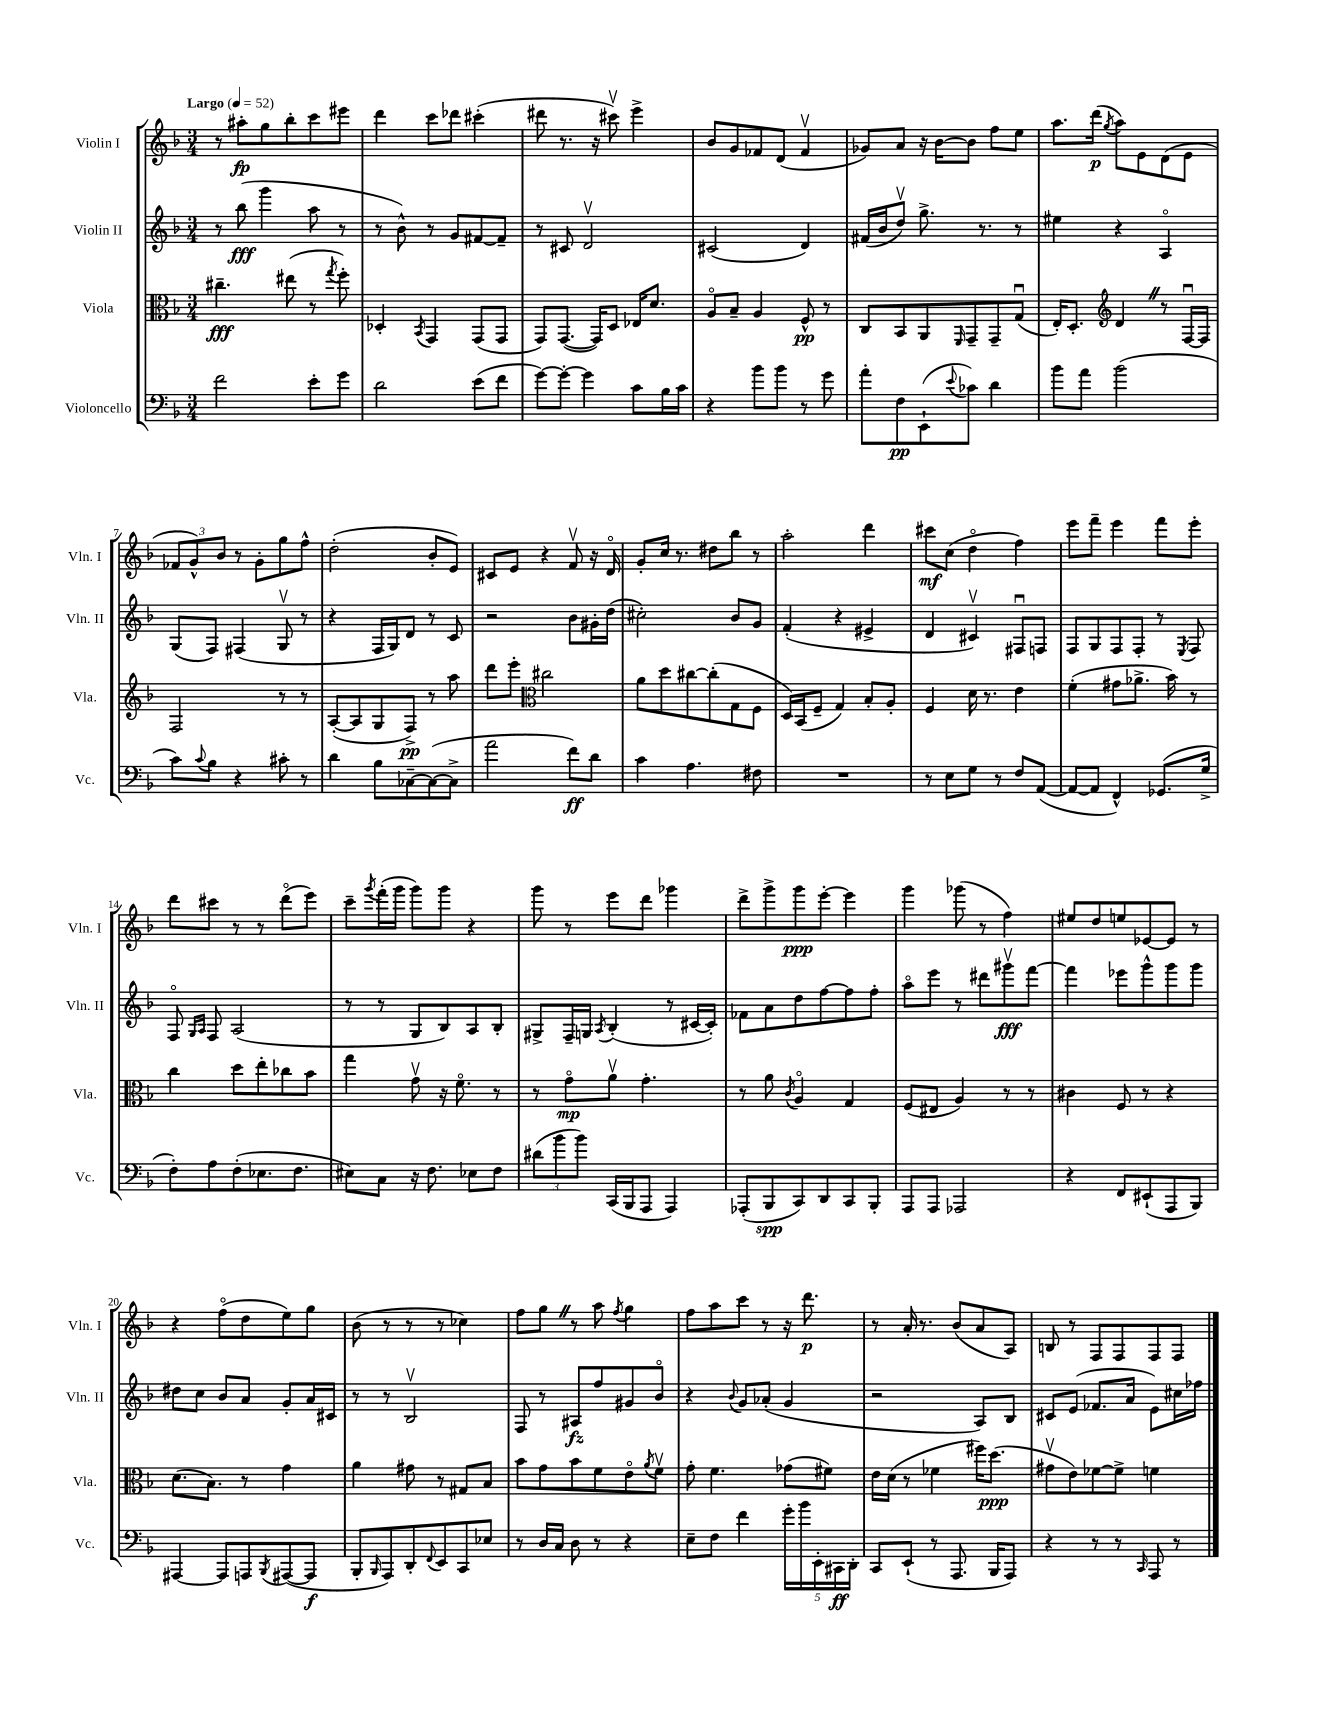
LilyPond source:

<<
\new StaffGroup <<
\new Staff = "s0" \with { instrumentName = "Violin I" shortInstrumentName = "Vln. I" } {
    \clef treble \key f \major \numericTimeSignature \time 3/4 \tempo "Largo" 4 = 52
    r8 ais''8-.\fp g''8 bes''8-. c'''8 eis'''8 |
    d'''4 c'''8 des'''8 cis'''4-.( |
    dis'''8 r8. r16 cis'''8\upbow) e'''4-> |
    bes'8 g'8 fes'8 d'8( fes'4\upbow |
    ges'8) a'8 r16 bes'16~ bes'8 f''8 e''8 |
    a''8. d'''16\p( \acciaccatura { g''8 } a''8) e'8 d'8( e'8 |
    \tuplet 3/2 { fes'8 g'8-^) bes'8 } r8 g'8-. g''8 f''8-^ |
    d''2-.( bes'8-. e'8) |
    cis'8 e'8 r4 f'8\upbow r16 d'16\flageolet |
    g'8-. c''16 r8. dis''8 bes''8 r8 |
    a''2-. d'''4 |
    cis'''8\mf c''8( d''4\flageolet f''4) |
    e'''8 f'''8-- e'''4 f'''8 e'''8-. |
    d'''8 cis'''8 r8 r8 d'''8\flageolet( e'''8) |
    c'''8-- \acciaccatura { g'''8 } f'''16-.( g'''16 g'''8) g'''8 r4 |
    g'''8 r8 e'''8 d'''8 ges'''4 |
    d'''8-> g'''8-> g'''8\ppp e'''8~-. e'''4 |
    g'''4 ges'''8( r8 f''4) |
    eis''8 d''8 e''8 ees'8~ ees'8 r8 |
    r4 f''8\flageolet( d''8 e''8) g''8 |
    bes'8( r8 r8 r8 ces''4) |
    f''8 g''8 \once \override BreathingSign.text = \markup { \musicglyph "scripts.caesura.straight" } \breathe r8 a''8 \acciaccatura { f''8 } g''4 |
    f''8 a''8 c'''8 r8 r16 d'''8.\p |
    r8 a'16-. r8. bes'8( a'8 a8) |
    b8 r8 f8 f8 f8 f8 \bar "|." |
}
\new Staff = "s1" \with { instrumentName = "Violin II" shortInstrumentName = "Vln. II" } {
    \clef treble \key f \major \numericTimeSignature \time 3/4
    r8 bes''8\fff( g'''4 a''8 r8 |
    r8 bes'8-^) r8 g'8 fis'8~ fis'8-- |
    r8 cis'8 d'2\upbow |
    cis'2( d'4) |
    fis'16( bes'16 d''8\upbow) g''8.-> r8. r8 |
    eis''4 r4 a4\flageolet |
    g8( f8) fis4( g8\upbow r8 |
    r4 f16 g16) d'8 r8 c'8 |
    r2 bes'8 gis'16-. d''16( |
    cis''2-.) bes'8 g'8 |
    f'4-.( r4 eis'4-> |
    d'4 cis'4\upbow) fis8\downbow f8 |
    f8 g8 f8 f8-. r8 \acciaccatura { e8 } f8 |
    f8\flageolet \grace { g16 a16 } f8 a2( |
    r8 r8 g8 bes8) a8 bes8-. |
    gis8-> f16-- g16 \acciaccatura { a8 } bes4-.( r8 cis'16~ cis'16-.) |
    fes'8 a'8 d''8 f''8~ f''8 f''8-. |
    a''8\flageolet e'''8 r8 dis'''8 gis'''8\upbow\fff f'''8~ |
    f'''4 ees'''8 g'''8-^ g'''8 g'''8 |
    dis''8 c''8 bes'8 a'8 g'8-. a'16 cis'16 |
    r8 r8 bes2\upbow |
    f8 r8 ais8\fz f''8 gis'8 bes'8\flageolet |
    r4 \appoggiatura { bes'8 } g'8 aes'8-.( g'4 |
    r2 a8) bes8 |
    cis'8 e'8( fes'8. a'16 e'8) cis''16 fes''16 \bar "|." |
}
\new Staff = "s2" \with { instrumentName = "Viola" shortInstrumentName = "Vla." } {
    \clef alto \key f \major \numericTimeSignature \time 3/4
    cis''4.--\fff eis''8( r8 \acciaccatura { g''8 } f''8-.) |
    des4-. \acciaccatura { bes,8 } g,4 g,8( g,8 |
    g,8) g,8.~( g,16) d8 ees16 d'8. |
    a8\flageolet bes8-- a4 f8-^\pp r8 |
    c8 bes,8 a,8 \grace { f,16 } g,8-- g,8-- g8\downbow( |
    e16-.) d8.-. \clef treble d'4 \once \override BreathingSign.text = \markup { \musicglyph "scripts.caesura.straight" } \breathe r8 f16~\downbow f16 |
    f2 r8 r8 |
    a8~-.( a8 g8 f8->\pp) r8 a''8 |
    d'''8 e'''8-. \clef alto cis''2 |
    a'8 d''8 cis''8~ cis''8-.( g8 f8 |
    d16) bes,16( f8-- g4) bes8-. a8-. |
    f4 d'16 r8. e'4 |
    f'4-.( gis'8 aes'8.-> bes'16) r8 |
    c''4 d''8 e''8-. ces''8 bes'8 |
    g''4 g'8\upbow r16 f'8.\flageolet r8 |
    r8 g'8\flageolet\mp a'8\upbow g'4.-. |
    r8 a'8 \acciaccatura { c'8 } a4\flageolet g4 |
    f8( eis8 a4) r8 r8 |
    cis'4 f8 r8 r4 |
    d'8.( bes8.) r8 g'4 |
    a'4 gis'8 r8 gis8 bes8 |
    bes'8 g'8 bes'8 f'8 e'8\flageolet \acciaccatura { a'8 } f'8\upbow |
    g'8-. f'4. ges'8( fis'8) |
    e'16 d'16( r8 fes'4 fis''16) d''8.\ppp( |
    gis'8\upbow e'8) fes'8~ fes'8-> f'4 \bar "|." |
}
\new Staff = "s3" \with { instrumentName = "Violoncello" shortInstrumentName = "Vc." } {
    \clef bass \key f \major \numericTimeSignature \time 3/4
    f'2 e'8-. g'8 |
    d'2 e'8( f'8 |
    g'8~) g'8~-. g'4 c'8 bes16 c'16 |
    r4 bes'8 bes'8 r8 g'8 |
    a'8-. f8\pp e,8-!( \appoggiatura { e'8 } ces'8) d'4 |
    bes'8 a'8 bes'2( |
    c'8) \appoggiatura { c'8 } bes8 r4 cis'8-. r8 |
    d'4 bes8 ces8~-- ces8~( ces8-> |
    a'2 f'8\ff) d'8 |
    c'4 a4. fis8 |
    R2. |
    r8 e8 g8 r8 f8 a,8~( |
    a,8~ a,8 f,4-^) ges,8.( g16-> |
    f8-.) a8 f8-.( ees8. f8. |
    eis8) c8 r16 f8. ees8 f8 |
    \tuplet 3/2 { dis'8( bes'8 bes'8) } c,16( bes,,16 a,,8 a,,4) |
    aes,,8-.( bes,,8\spp c,8) d,8 c,8 bes,,8-. |
    a,,8 a,,8 aes,,2 |
    r4 f,8 eis,8-!( a,,8 bes,,8) |
    ais,,4~ ais,,8 a,,8 \acciaccatura { bes,,8 } ais,,8~( ais,,8\f |
    bes,,8-. \grace { bes,,16 } a,,8) d,8-. \appoggiatura { f,8 } e,8 c,8 ees8 |
    r8 d16 c16 d8 r8 r4 |
    e8-- f8 f'4 \tuplet 5/4 { g'16-. bes'16 e,16-. cis,16\ff d,16-. } |
    c,8 e,8-!( r8 a,,8. bes,,16 a,,8) |
    r4 r8 r8 \grace { c,16 } a,,8 r8 \bar "|." |
}
>>
>>
